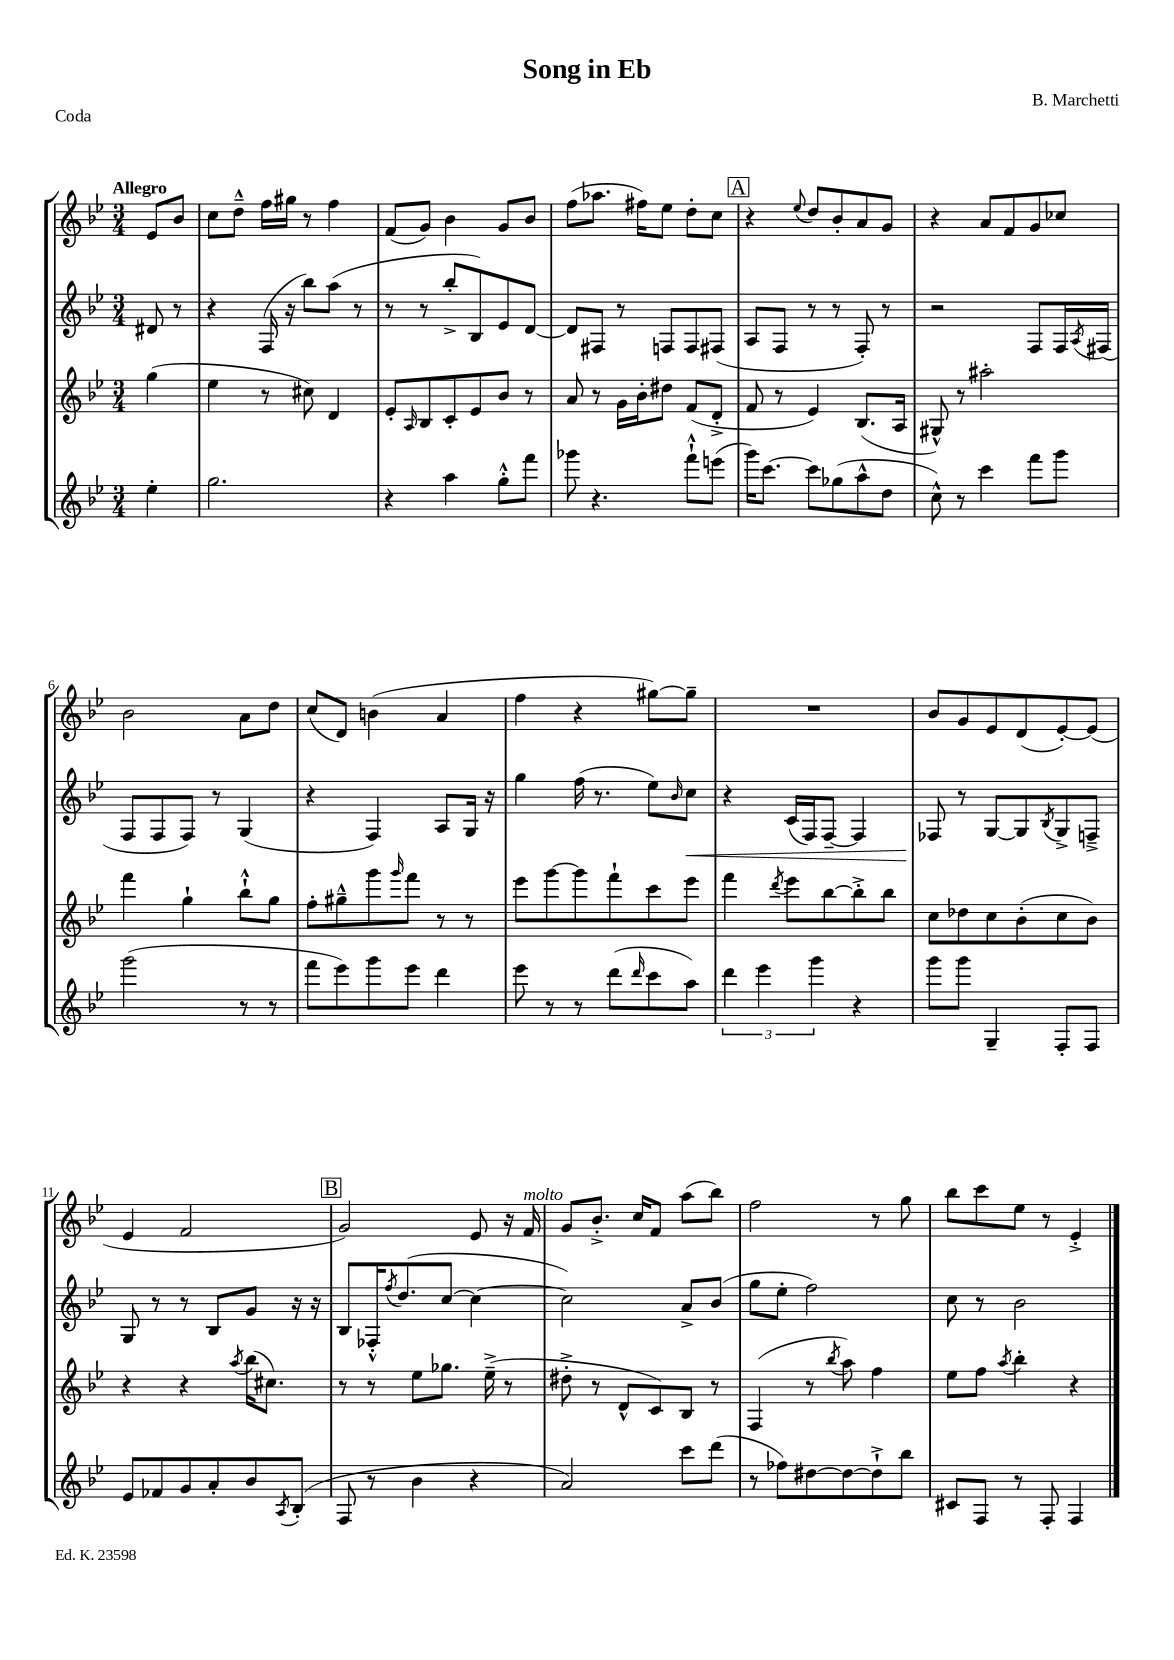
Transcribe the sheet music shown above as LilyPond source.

\header { title = "Song in Eb" composer = "B. Marchetti" piece = "Coda" }
<<
\new StaffGroup <<
\new Staff = "s0" {
    \clef treble \key bes \major \numericTimeSignature \time 3/4 \partial 4 \tempo "Allegro"
    ees'8 bes'8 |
    c''8 d''8---^ f''16 gis''16 r8 f''4 |
    f'8( g'8) bes'4 g'8 bes'8 |
    f''8( aes''8. fis''16) ees''8 d''8-. c''8 |
    \mark \markup { \box "A" } r4 \appoggiatura { ees''8 } d''8 bes'8-. a'8 g'8 |
    r4 a'8 f'8 g'8 ces''8 |
    bes'2 a'8 d''8 |
    c''8( d'8) b'4( a'4 |
    f''4 r4 gis''8~) gis''8-- |
    R2. |
    bes'8 g'8 ees'8 d'8( ees'8~-.) ees'8( |
    ees'4 f'2 |
    \mark \markup { \box "B" } g'2) ees'8 r16 f'16^\markup { \italic "molto" } |
    g'8 bes'8.-.-> c''16 f'8 a''8( bes''8) |
    f''2 r8 g''8 |
    bes''8 c'''8 ees''8 r8 ees'4-.-> \bar "|." |
}
\new Staff = "s1" {
    \clef treble \key bes \major \numericTimeSignature \time 3/4 \partial 4
    dis'8 r8 |
    r4 f16( r16 bes''8) a''8( r8 |
    r8 r8 bes''8-.-> bes8) ees'8 d'8~ |
    d'8 fis8 r8 f8 f8 fis8( |
    \mark \markup { \box "A" } a8 f8 r8 r8 f8-.) r8 |
    r2 f8 f16 \acciaccatura { a8 } fis16( |
    f8 f8 f8) r8 g4( |
    r4 f4) a8 g16 r16 |
    g''4 f''16( r8. ees''8) \grace { bes'16 } c''8\< |
    r4 c'16( f16) f8~-- f4 |
    fes8\! r8 g8~ g8 \acciaccatura { bes8 } g8-> f8---> |
    g8 r8 r8 bes8 g'8 r16 r16 |
    \mark \markup { \box "B" } bes8 fes16-.-^ \acciaccatura { f''8 } d''8.( c''8~ c''4~ |
    c''2) a'8-> bes'8( |
    g''8 ees''8-. f''2) |
    c''8 r8 bes'2 \bar "|." |
}
\new Staff = "s2" {
    \clef treble \key bes \major \numericTimeSignature \time 3/4 \partial 4
    g''4( |
    ees''4 r8 cis''8) d'4 |
    ees'8-. \grace { a16 } bes8 c'8-. ees'8 bes'8 r8 |
    a'8 r8 g'16 bes'16-. dis''8 f'8( d'8-.-> |
    \mark \markup { \box "A" } f'8 r8 ees'4) bes8.( a16 |
    gis8-^) r8 ais''2-. |
    f'''4 g''4-! bes''8-!-^ g''8 |
    f''8-. gis''8---^ g'''8 \grace { g'''16 } f'''8 r8 r8 |
    ees'''8 g'''8~ g'''8 f'''8-! c'''8 ees'''8 |
    f'''4 \acciaccatura { d'''8 } ees'''8 bes''8~ bes''8-.-> bes''8 |
    c''8 des''8 c''8 bes'8-.( c''8 bes'8) |
    r4 r4 \acciaccatura { a''8 } bes''16( cis''8.) |
    \mark \markup { \box "B" } r8 r8 ees''8 ges''8. ees''16--->( r8 |
    dis''8-.-> r8 d'8-^ c'8) bes8 r8 |
    f4( r8 \acciaccatura { bes''8 } a''8) f''4 |
    ees''8 f''8 \acciaccatura { a''8 } bes''4-. r4 \bar "|." |
}
\new Staff = "s3" {
    \clef treble \key bes \major \numericTimeSignature \time 3/4 \partial 4
    ees''4-. |
    g''2. |
    r4 a''4 g''8-.-^ f'''8 |
    ges'''8 r4. f'''8-!-^ e'''8( |
    \mark \markup { \box "A" } g'''16) c'''8.~ c'''8 ges''8( a''8-^ d''8 |
    c''8-^) r8 c'''4 f'''8 g'''8 |
    g'''2( r8 r8 |
    f'''8 ees'''8) g'''8 ees'''8 d'''4 |
    ees'''8 r8 r8 d'''8( \grace { d'''16 } c'''8 a''8) |
    \tuplet 3/2 { d'''4 ees'''4 g'''4 } r4 |
    g'''8 g'''8 g4-- f8-. f8 |
    ees'8 fes'8 g'8 a'8-. bes'8 \acciaccatura { a8 } bes8-.( |
    \mark \markup { \box "B" } f8 r8 bes'4 r4 |
    a'2) c'''8 d'''8( |
    r8 fes''8) dis''8~ dis''8~ dis''8-!-> bes''8 |
    cis'8 f8 r8 f8-. f4 \bar "|." |
}
>>
>>
